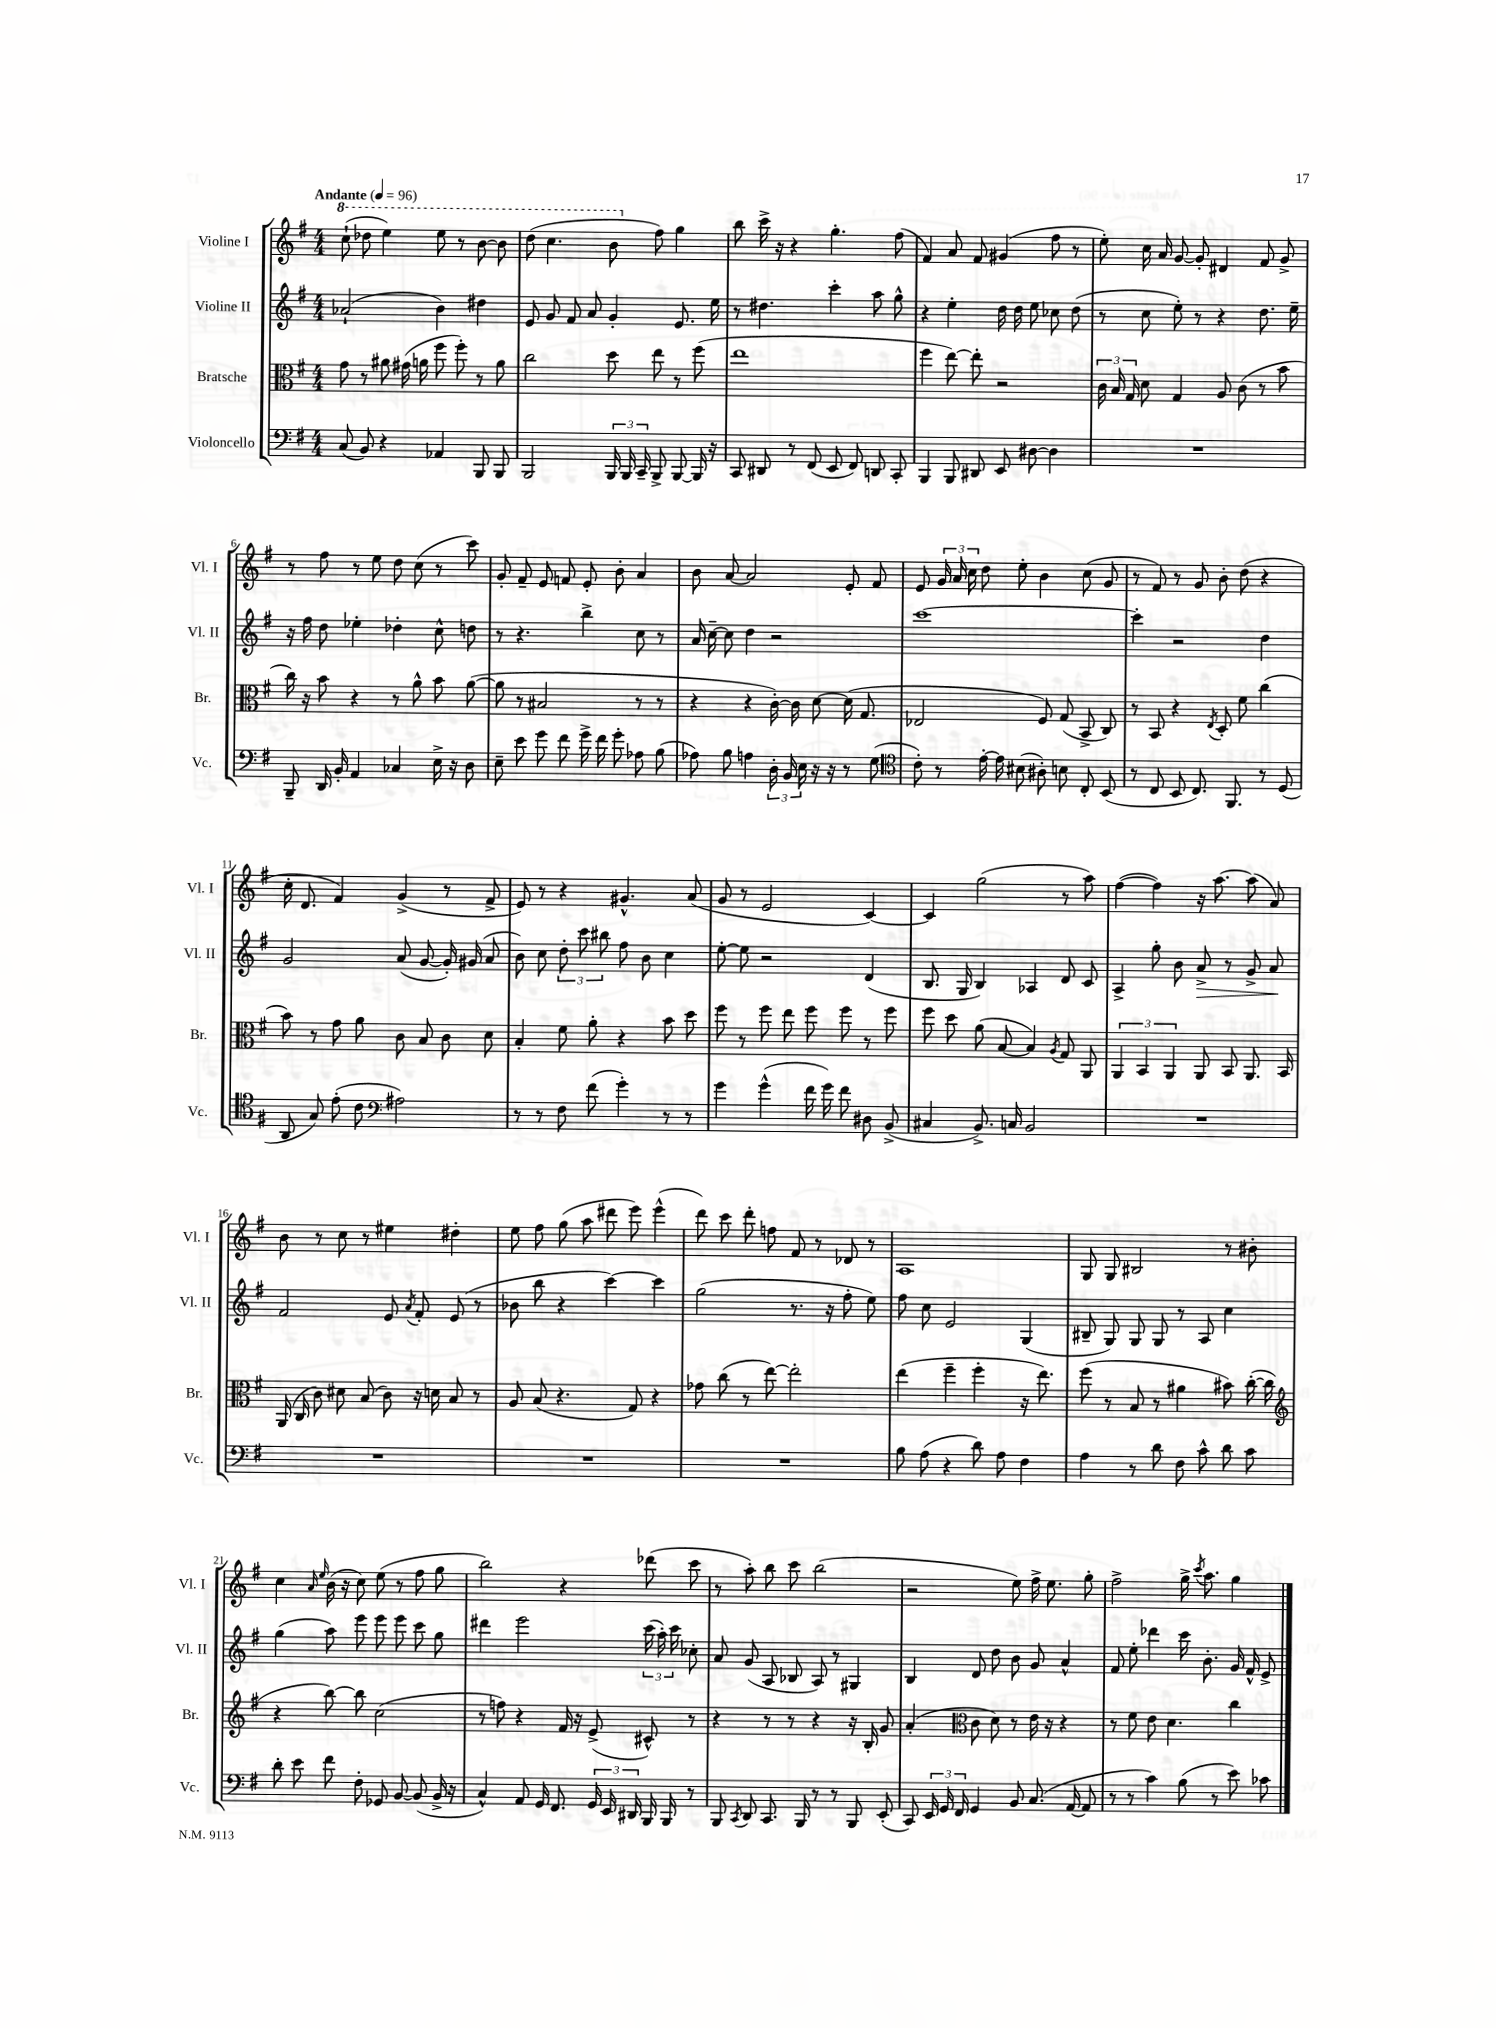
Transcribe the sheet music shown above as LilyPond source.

<<
\new StaffGroup <<
\new Staff = "s0" \with { instrumentName = "Violine I" shortInstrumentName = "Vl. I" } {
    \clef treble \key g \major \numericTimeSignature \time 4/4 \tempo "Andante" 4 = 96
    \autoBeamOff \ottava #1 c'''8-!( des'''8 e'''4) e'''8 r8 b''8~ b''8 |
    d'''8( c'''4. b''8 \ottava #0 fis''8) g''4 |
    b''8 c'''16-> r16 r4 g''4.-. fis''8( |
    fis'4) a'8 fis'8 gis'4( fis''8 r8 |
    e''8-.) c''16 a'16 g'8~ g'8-. dis'4 fis'8 g'8-> |
    r8 fis''8 r8 e''8 d''8 c''8( r8 c'''8) |
    g'8-. fis'8-- e'8 f'8 e'8-. b'8-. a'4 |
    b'8 a'8~ a'2 e'8-. fis'8 |
    e'8 \tuplet 3/2 { g'16 a'16 c''16 } d''8 e''8-. b'4 c''8( g'8 |
    r8 fis'8) r8 g'8 b'8-. d''8( r4 |
    c''16-. d'8. fis'4) g'4->( r8 fis'8-> |
    e'8) r8 r4 gis'4.-^ a'8( |
    g'8 r8 e'2 c'4~) |
    c'4 g''2( r8 a''8) |
    fis''4~( fis''4) r16 a''8.~ a''8( a'8) |
    b'8 r8 c''8 r8 eis''4 dis''4-. |
    e''8 fis''8 g''8( a''8 dis'''8 e'''8) e'''4-^( |
    d'''8) c'''8 d'''8-. f''8 fis'8 r8 des'8 r8 |
    a1 |
    g8 g8 bis2 r8 bis'8-. |
    c''4 \grace { a'16 e''16 } b'16( r16 c''8) e''8( r8 fis''8 g''8 |
    b''2) r4 des'''8( c'''8 |
    r8 a''8-.) b''8 c'''8 b''2( |
    r2 e''8) fis''16-> e''8. g''8-. |
    fis''2-> g''16-> \acciaccatura { c'''8 } a''8. g''4 \bar "|." |
}
\new Staff = "s1" \with { instrumentName = "Violine II" shortInstrumentName = "Vl. II" } {
    \clef treble \key g \major \numericTimeSignature \time 4/4
    \autoBeamOff aes'2-!( b'4) dis''4 |
    e'8 g'8 fis'8 a'8 g'4-. e'8. e''16 |
    r8 dis''4. c'''4-. a''8 g''8-^ |
    r4 e''4-. d''16 d''16 e''8 ces''8 d''8( |
    r8 c''8 e''8-.) r8 r4 d''8. e''16-- |
    r16 fis''16 d''8 ees''4-. des''4-. c''8-^ d''8 |
    r8 r4. b''4-> c''8 r8 |
    a'16 c''16~-- c''8 d''4 r2 |
    c'''1~ |
    c'''4-. r2 d''4 |
    g'2 a'8( g'8~ g'16-.) gis'16( a'8 |
    b'8) c''8 \tuplet 3/2 { d''8-. c'''8 bis''8 } fis''8 b'8 c''4 |
    e''8~-. e''8 r2 d'4( |
    b8. g16 b4) aes4 d'8 c'8 |
    a4-> g''8-. b'8 a'8->\> r8 g'8-> a'8\! |
    fis'2 e'8 \acciaccatura { a'8 } fis'8-. e'8( r8 |
    bes'8 b''8 r4 c'''4~) c'''4 |
    g''2( r8. r16 fis''8-. e''8) |
    fis''8 c''8 e'2 g4( |
    bis8-- g8) g8 g8 r8 a8 c''4 |
    g''4( a''8) e'''8 e'''8 e'''8 c'''8 g''8 |
    dis'''4 e'''2 \tuplet 3/2 { c'''16( a''16-.) c'''16 } ces''8-. |
    a'8 g'8( a8 bes8 a8) r8 gis4 |
    b4 d'8 d''8 b'8 g'8 a'4-^ |
    fis'8 e''8-. des'''4 c'''16 b'8.-. g'16 fis'16-^ e'8-> \bar "|." |
}
\new Staff = "s2" \with { instrumentName = "Bratsche" shortInstrumentName = "Br." } {
    \clef alto \key g \major \numericTimeSignature \time 4/4
    \autoBeamOff g'8 r8 ais'8 gis'16( a'16 fis''8 fis''8-.) r8 a'8 |
    c''2 d''8 e''8 r8 fis''8( |
    e''1 |
    fis''4 e''8~) e''8-. r2 |
    \tuplet 3/2 { c'16 b16 g16 } d'8 g4 a8 c'8( r8 b'8 |
    c''16) r16 b'8 r4 r8 a'8-^ b'8 a'8~( |
    a'8 r8 bis2 r8 r8 |
    r4 r4 c'16~-.) c'16 d'8~ d'16( g8. |
    ees2 fis8) g8( b,8-> c8) |
    r8 b,8 r4 \acciaccatura { e8 } d8-. fis'8 c''4( |
    b'8) r8 g'8 a'8 c'8 b8 c'8 d'8 |
    b4-. fis'8 a'8-. r4 b'8 d''8 |
    fis''8 r8 fis''8 e''8 fis''8 fis''8 r8 fis''8 |
    fis''8 d''8 a'8( b8~ b4) \acciaccatura { a8 } g8 a,8 |
    \tuplet 3/2 { a,4 b,4 a,4 } a,8 b,8 a,8. b,16 |
    a,16( c16 c'8) dis'8 b8( c'8) r16 d'16 b8 r8 |
    a8 b8( r4. g8) r4 |
    ges'8 c''8( r8 e''8~) e''2-. |
    e''4( fis''4-- fis''4-. r16 e''8.) |
    fis''8( r8 b8 r8 ais'4 bis'8) c''16~-.( c''16 |
    \clef treble r4 b''8~) b''8 c''2( |
    r8 f''8) r4 fis'16 r16 e'8->( cis'8-^) r8 |
    r4 r8 r8 r4 r16 b16-. g'8 |
    a'4-.( \clef alto c'8 d'8) r8 e'16 r16 r4 |
    r8 fis'8 e'8 d'4. c''4 \bar "|." |
}
\new Staff = "s3" \with { instrumentName = "Violoncello" shortInstrumentName = "Vc." } {
    \clef bass \key g \major \numericTimeSignature \time 4/4
    \autoBeamOff c8( b,8) r4 aes,4 b,,8 b,,8 |
    b,,2 \tuplet 3/2 { b,,16 b,,16 c,16-- } b,,8-> b,,8~ b,,16 r16 |
    c,8 dis,8 r8 fis,8( e,8 fis,8) d,8 c,8-. |
    b,,4 b,,8 dis,8 e,8 dis8~ dis4 |
    R1 |
    b,,8-- d,16 b,16-. a,4 ces4 e16-> r16 d8 |
    e8-- e'8 g'8 fis'8 g'16-> fis'16 g'8-. aes8 b8( |
    aes8) b8 a4 \tuplet 3/2 { d16-. b,16 e16 } r16 r16 r8 g8( |
    \clef tenor c'8-.) r8 e'16~-. e'16 bis8( ais8-.) b8 c8-. b,8( |
    r8 c8 b,8 c8.) fis,8. r8 d8( |
    a,8 g8) e'8-.( c'8 \clef bass ais2) |
    r8 r8 fis8 fis'8( g'4-.) r8 r8 |
    g'4 g'4-^( fis'16 g'16) fis'8 dis8 b,8->( |
    cis4 b,8.->) c16 b,2 |
    R1 |
    R1 |
    R1 |
    R1 |
    b8 a8( r4 d'8) a8 fis4 |
    a4 r8 d'8 fis8 c'8-^ d'8 c'8 |
    d'8-. e'8 fis'8 fis8-. ges,8 b,8~ b,8( b,16-> r16 |
    c4-^) a,8 g,16 fis,8. \tuplet 3/2 { g,16 e,16 dis,16 } b,,16 b,,16 r8 |
    b,,8 \acciaccatura { c,8 } d,8 c,8. b,,16 r8 r8 b,,8 e,8-.( |
    c,8) \tuplet 3/2 { e,16 g,16 fis,16 } g,4 b,8 c8.( a,16~ a,8 |
    r8 r8 c'4) b8( r8 e'8) ces'8 \bar "|." |
}
>>
>>
